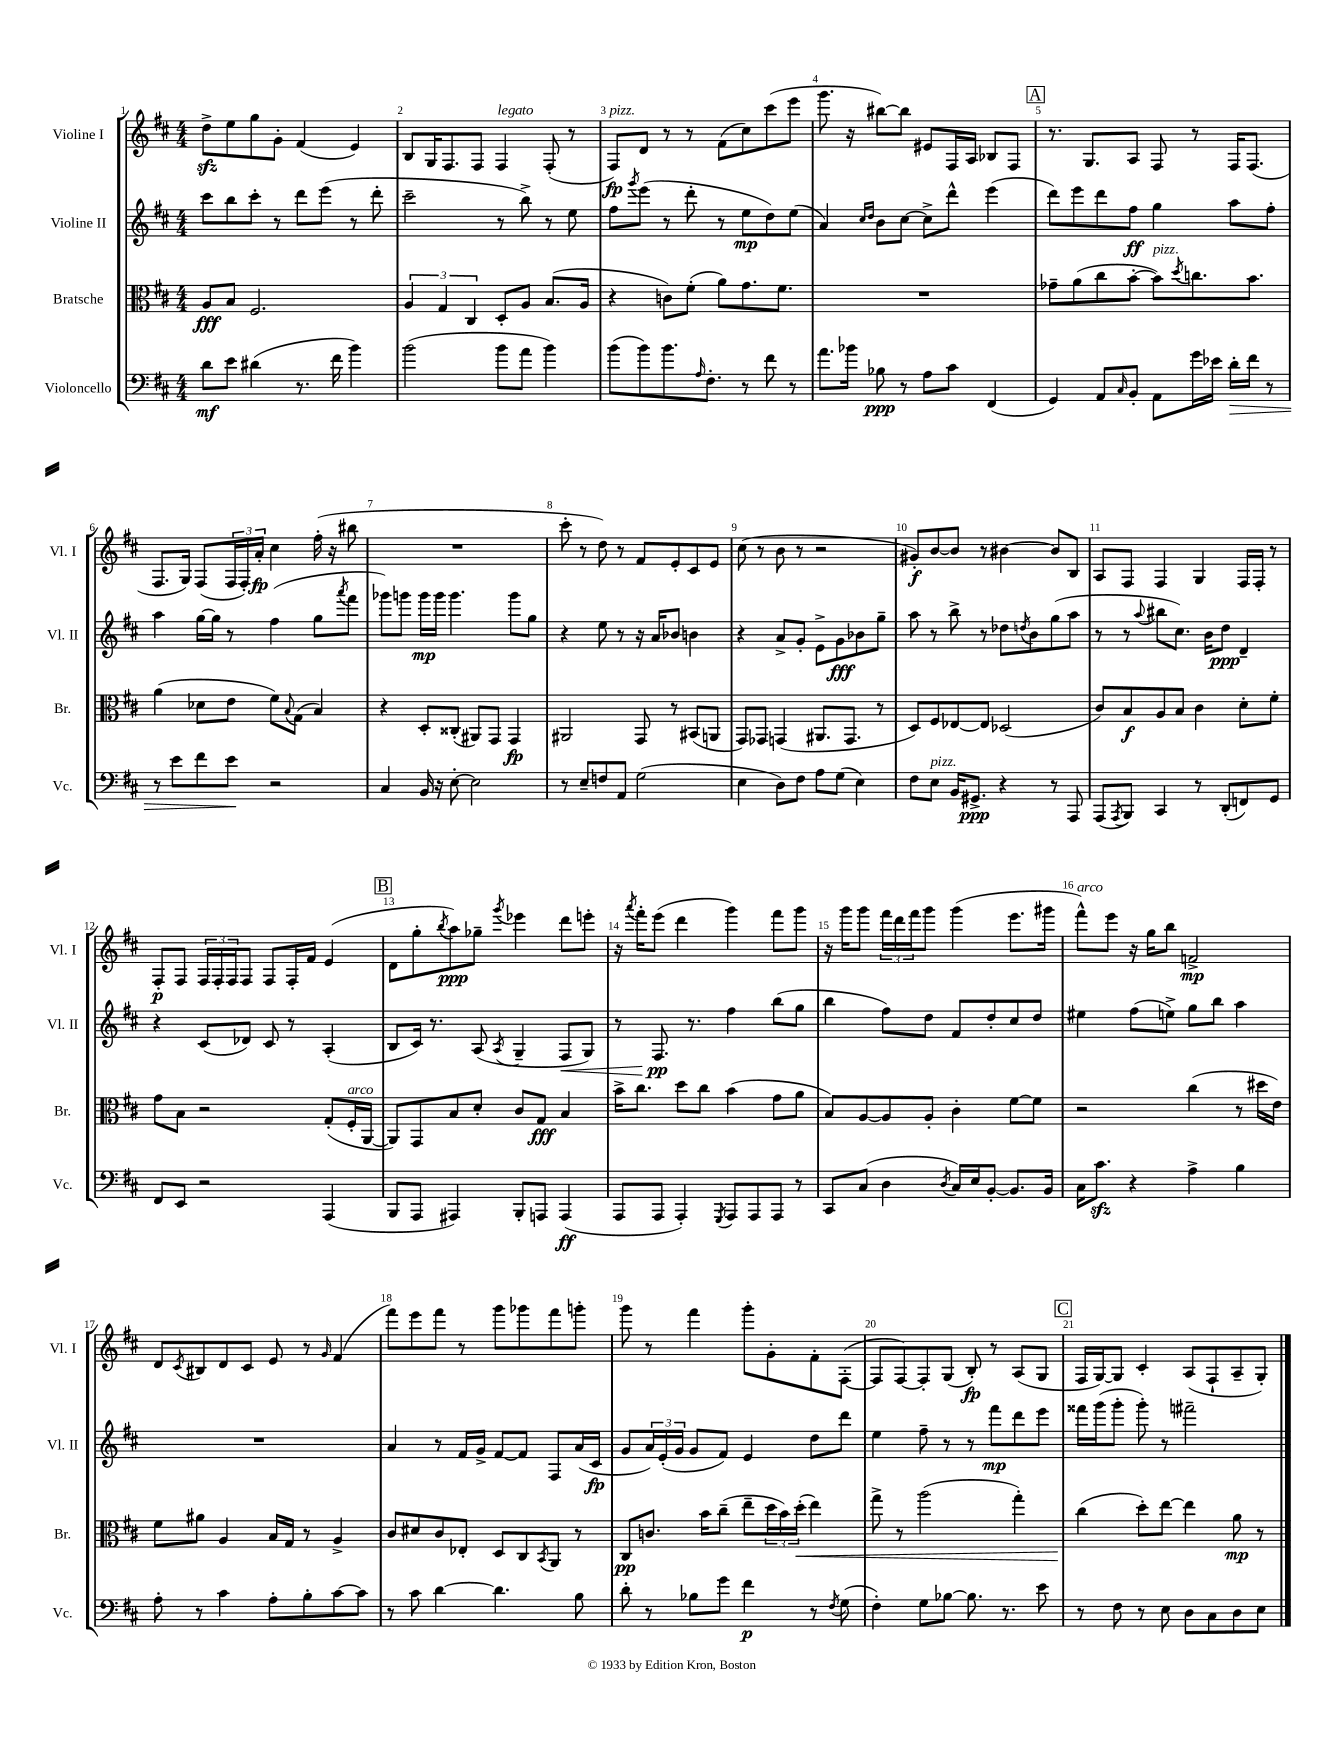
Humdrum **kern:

**kern	**kern	**kern	**kern
*staff4	*staff3	*staff2	*staff1
*clefF4	*clefC3	*clefG2	*clefG2
*k[f#c#]	*k[f#c#]	*k[f#c#]	*k[f#c#]
*M4/4	*M4/4	*M4/4	*M4/4
8d	8A	8ccc#	8dd^
8e	8B	8bb	8ee
(4d#	2.F#	8ccc#'	8gg
.	.	8r	8g'
8.r	.	8ddd	(4f#
.	.	(8eee	.
16f#	.	.	.
4b)	.	8r	4e)
.	.	8ddd'	.
=	=	=	=
(2b	6A	2ccc#~	8B
.	.	.	16G
.	6G	.	.
.	.	.	8.F#
.	6C#	.	.
.	.	.	8F#
8b	8D'	8r	4F#
8a	8A	8bb^)	.
4b)	(8.B	8r	(8F#'
.	.	8ee	8r
.	16A	.	.
=	=	=	=
(8b	4r	8ff#	8F#)
.	.	8qggg	.
8b)	.	(8eee	8d
8.b	8c)	8r	8r
.	(8f#'	8ddd'	8r
16qqA	.	.	.
8.F#'	.	.	.
.	8a)	8r	(8f#
8r	8.g	8ee	8cc#)
8f#	.	8dd)	(8ccc#
.	8.f#	.	.
8r	.	(8ee	8eee
=	=	=	=
8.a	1r	4a)	8.ggg
16b-	.	.	16r
.	.	16qqcc#	.
.	.	16qqdd	.
8B-	.	8b	[8bb#)
8r	.	[8cc#	8bb#]
8A	.	8cc#^]	8e#
8c#	.	8ddd^^	16F#
.	.	.	16A
(4FF#	.	(4eee	8B-
.	.	.	8F#
=	=	=	=
4GG)	8g-~	8ddd)	8.r
.	(8a	8eee	.
.	.	.	8.G
8AA	8cc#	8ddd	.
16qqC#	.	.	.
8BB'	[8b'	8ff#	8A
8AA	8b])	4gg	8F#
.	8qdd	.	.
16g	8.cc	.	8r
16e-	.	.	.
16d'	.	8aa	16F#
16f#	8.b	.	(8.F#
8r	.	8ff#'	.
=	=	=	=
8r	(4a	4aa	8.F#
8e	.	.	.
.	.	.	16G)
8f#	8d-	[16gg	(8F#
.	.	16gg]	.
8e	8e	8r	24F#
.	.	.	24F#')
.	.	.	24a'
2r	8f#)	(4ff#	4cc#
.	8qqB	.	.
.	(8G	.	.
.	4B)	8gg	(16ff#'
.	.	.	16r
.	.	8qaaa	.
.	.	8fff#	8bb#
=	=	=	=
4C#	4r	8ggg-)	1r
.	.	8ggg	.
16BB	8D'	16ggg	.
16r	.	16ggg	.
[8E'	(8C##'	4.ggg	.
2E]	8AA#)	.	.
.	8GG	.	.
.	4GG	8ggg	.
.	.	8gg	.
=	=	=	=
8r	2AA#	4r	8ccc#'
8E~	.	.	8r
8F	.	8ee	8dd)
8AA	.	8r	8r
(2G	8GG	16r	8f#
.	.	16a	.
.	8r	8b-	8e'
.	(8BB#	4b	8c#
.	8AA	.	8e
=	=	=	=
4E	8GG)	4r	(8cc#
.	8GG-	.	8r
8D)	(4GG	8a^	8b
8F#	.	8g'	8r
8A	8.AA#	8e^	2r
(8G	.	8g	.
.	8.GG	.	.
4E)	.	8b-	.
.	8r	8gg~	.
=	=	=	=
8F#	8D)	8aa	8g#')
8E	8F#	8r	[8b
16BB	[8E-	8bb^	8b]
8.GG#^	.	.	.
.	8E-]	8r	8r
4r	(2D-	8dd-	[4b#
.	.	8qdd	.
.	.	8b	.
8r	.	(8gg	8b#]
8AAA	.	8aa	8B
=	=	=	=
(8AAA	8c#)	8r	8A
8qAAA	.	.	.
8BBB)	8B	8r	8F#
.	.	8qqaa	.
4CC#	8A	8bb#	4F#
.	8B	8.cc#)	.
8r	4c#	.	4G
.	.	16b	.
(8DD'	.	8dd	.
8FF)	8d'	4d~	16F#
.	.	.	16F#'
8GG	8f#'	.	8r
=	=	=	=
8FF#	8g	4r	8F#'
8EE	8B	.	8F#
2r	2r	(8c#	24F#
.	.	.	24F#'
.	.	.	24F#
.	.	8d-)	8F#
.	.	8c#	8F#
.	.	8r	16F#'
.	.	.	16f#
(4AAA	(8G'	(4A'	(4e
.	16F#'	.	.
.	[16AA	.	.
=	=	=	=
8BBB	8AA])	8B	8d
8AAA	8GG	16c#)	8gg'
.	.	8.r	.
.	.	.	8qbb
4AAA#)	8B	.	8aa)
.	8d'	(8A	8gg-~
.	.	8qA	8qggg
8BBB'	8c#	4G~	4eee-
8AAA	8G	.	.
(4AAA	4B	8F#	8ddd
.	.	8G)	8eee'
=	=	=	=
8AAA	16b^	8r	16r
.	.	.	8qaaa
.	8.cc#	.	16fff#'
8AAA	.	8.F#	(8eee
4AAA')	8dd	.	4ddd
.	.	8.r	.
.	8cc#	.	.
8qGGG	.	.	.
8AAA	(4b	4ff#	4ggg)
8AAA	.	.	.
8AAA	8g	(8bb	8fff#
8r	8a	8gg	8ggg
=	=	=	=
8CC#	8B)	4bb	16r
.	.	.	16ggg
(8C#	[8A	.	8ggg
4D	8A]	8ff#)	24fff#
.	.	.	24ddd
.	.	.	24fff#
.	8A'	8dd	8ggg
8qD	.	.	.
16C#)	4c#'	8f#	(4ggg
16E	.	.	.
[8BB'	.	8dd'	.
8.BB]	[8f#	8cc#	8.eee
.	8f#]	8dd	.
16BB	.	.	16ggg#
=	=	=	=
16C#	2r	4ee#	8fff#^^)
8.c#	.	.	.
.	.	.	8eee
4r	.	(8ff#	16r
.	.	.	16gg
.	.	8ee^)	8bb
4A^	(4cc#	8gg	2f^
.	.	8bb	.
4B	8r	4aa	.
.	16dd#	.	.
.	16e)	.	.
=	=	=	=
8A'	8f#	1r	8d
.	.	.	8qc#
8r	8a#	.	8B#
4c#	4A	.	8d
.	.	.	8c#
8A'	16B	.	8e
.	16G	.	.
8B'	8r	.	8r
.	.	.	16qqg
[8c#	4A^	.	(4f#
8c#]	.	.	.
=	=	=	=
8r	8c#	4a	8fff#)
8c#	8d#	.	8eee
[4d	8c#	8r	8fff#
.	8E-'	16f#	8r
.	.	16g^	.
4.d]	8D	[8f#	8ggg
.	8C#	8f#]	8ggg-
.	8qBB	.	.
.	8AA	8F#	8fff#
8B	8r	(16a	8ggg'
.	.	16c#	.
=	=	=	=
8d'	8C#	8g	8ggg
8r	8.c	24a)	8r
.	.	(24e'	.
.	.	24g	.
8B-	.	8g	4fff#
.	16b	.	.
8g	(8cc#~	8f#)	.
4f#	8ee~	4e	8ggg'
.	24dd	.	8g'
.	24b)	.	.
.	(24dd'	.	.
8r	4ee)	8dd	8f#'
8qF#	.	.	.
(8G	.	8ddd	([8F#'
=	=	=	=
4F#')	8gg^	4ee	8F#]
.	8r	.	[8F#)
8G	(2aa	8ff#~	8F#']
[8B-	.	8r	(8G
8.B-]	.	8r	8B')
.	.	8fff#	8r
8.r	.	.	.
.	4gg')	8ddd	(8A
8e	.	8eee	8G
=	=	=	=
8r	(4cc#	16fff##	16F#
.	.	(16ggg	[16G)
8F#	.	8ggg'	8G]
8r	8dd')	8ggg')	4c#'
8E	[8ee	8r	.
8D	4ee]	2fff#~	(8A
8C#	.	.	8F#`
8D	8a	.	8A~
8E	8r	.	8G')
==	==	==	==
*-	*-	*-	*-
